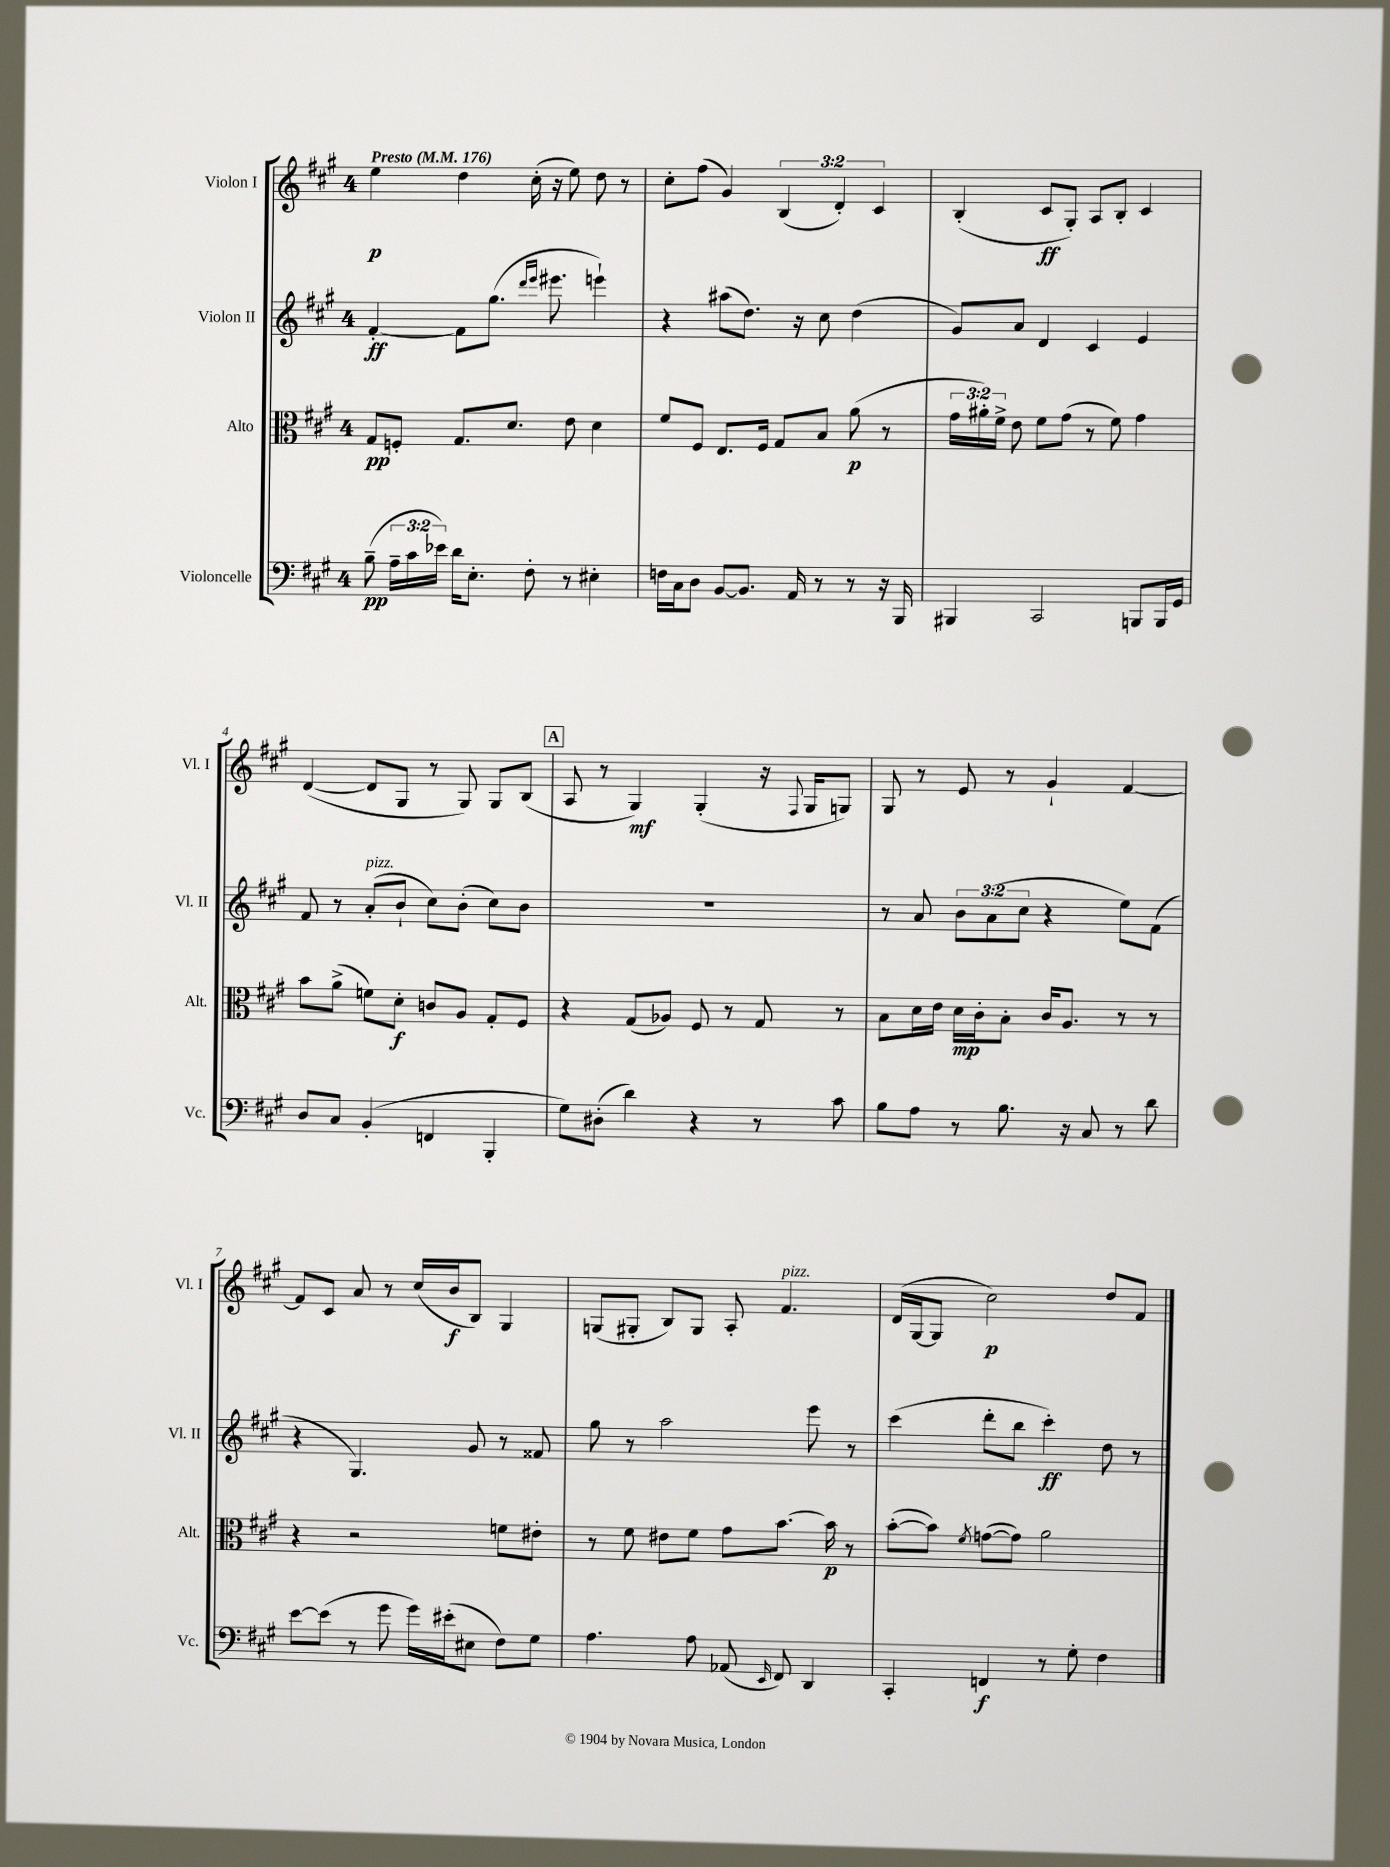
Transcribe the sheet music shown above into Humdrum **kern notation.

**kern	**kern	**kern	**kern
*staff4	*staff3	*staff2	*staff1
*clefF4	*clefC3	*clefG2	*clefG2
*k[f#c#g#]	*k[f#c#g#]	*k[f#c#g#]	*k[f#c#g#]
*M4/4	*M4/4	*M4/4	*M4/4
*MM176	*MM176	*MM176	*MM176
(8B~	8G#	[4f#'	4ee
24A~	8F'	.	.
24c#	.	.	.
24e-)	.	.	.
16d	8.G#	8f#]	4dd
8.E'	.	.	.
.	.	(8.gg#	.
.	8.d	.	.
8F#'	.	.	(16cc#'
.	.	16qqddd	.
.	.	16qqeee	.
.	.	8.eee#	16r
8r	8e	.	8ee)
4E#'	4d	4eee`)	8dd
.	.	.	8r
=	=	=	=
16F	8f#	4r	8cc#'
16C#	.	.	.
8D	8F#	.	(8ff#
[8BB	8.E	(8aa#	4g#)
8.BB]	.	8.dd)	.
.	16F#	.	.
.	8G#	.	(6B
16AA	.	16r	.
8r	8B	8cc#	.
.	.	.	6d')
8r	(8a	(4dd	.
.	.	.	6c#
16r	8r	.	.
16BBB	.	.	.
=	=	=	=
4BBB#	24g#	8g#)	(4B'
.	24a#')	.	.
.	24f#^	.	.
.	8e	8a	.
2CC#	8f#	4d	8c#
.	(8g#	.	8G#')
.	8r	4c#	8A
.	8f#)	.	8B'
8BBB	4g#	4e	4c#
16BBB	.	.	.
16GG#	.	.	.
=	=	=	=
8D	8b	8f#	([4d
8C#	(8a^	8r	.
(4BB'	8f)	(8a'	8d]
.	8d'	8b`	8G#
4FF	8c	8cc#)	8r
.	8A	(8b'	8G#)
4BBB'	8G#'	8cc#)	8G#
.	8F#	8b	(8B
=	=	=	=
8G#)	4r	1r	8A
(8D#'	.	.	8r
4d)	(8G#	.	4G#)
.	8A-)	.	.
4r	8F#	.	(4G#'
.	8r	.	.
8r	8G#	.	16r
.	.	.	8qqF#
.	.	.	16G#
8c#	8r	.	8G)
=	=	=	=
8B	8B	8r	8G#
8A	16d	8a	8r
.	16e	.	.
8r	16d	12b	8e
.	16c#'	.	.
.	.	(12a	.
8.B	8B'	.	8r
.	.	12cc#	.
.	16c#	4r	4g#`
16r	8.A	.	.
8C#	.	.	.
8r	8r	8ee)	[4f#
8d	8r	(8f#	.
=	=	=	=
[8e	4r	4r	8f#]
(8e]	.	.	8c#
8r	2r	4.G#)	8a
8g#	.	.	8r
16g#)	.	.	(16cc#
(16e#'	.	.	16b
8E#	.	8g#	8B)
8F#)	8f	8r	4G#
8G#	8e#'	8f##	.
=	=	=	=
4.A	8r	8gg#	(8G
.	8f#	8r	8G#'
.	8e#	2aa	8B)
8A	8f#	.	8G#
(8AA-	8g#	.	8A'
16qqEE	.	.	.
8FF#)	[8.b	.	4.f#
4DD	.	8eee	.
.	16b]	.	.
.	8r	8r	.
=	=	=	=
4CC#'	([8b'	(4ccc#	(16d
.	.	.	[16G#
.	8b])	.	8G#]
.	8qf#	.	.
4FF	([8g	8ddd'	2cc#)
.	8g])	8bb	.
8r	2a	4ccc#')	.
8G#'	.	.	.
4F#	.	8dd	8dd
.	.	8r	8f#
==	==	==	==
*-	*-	*-	*-
